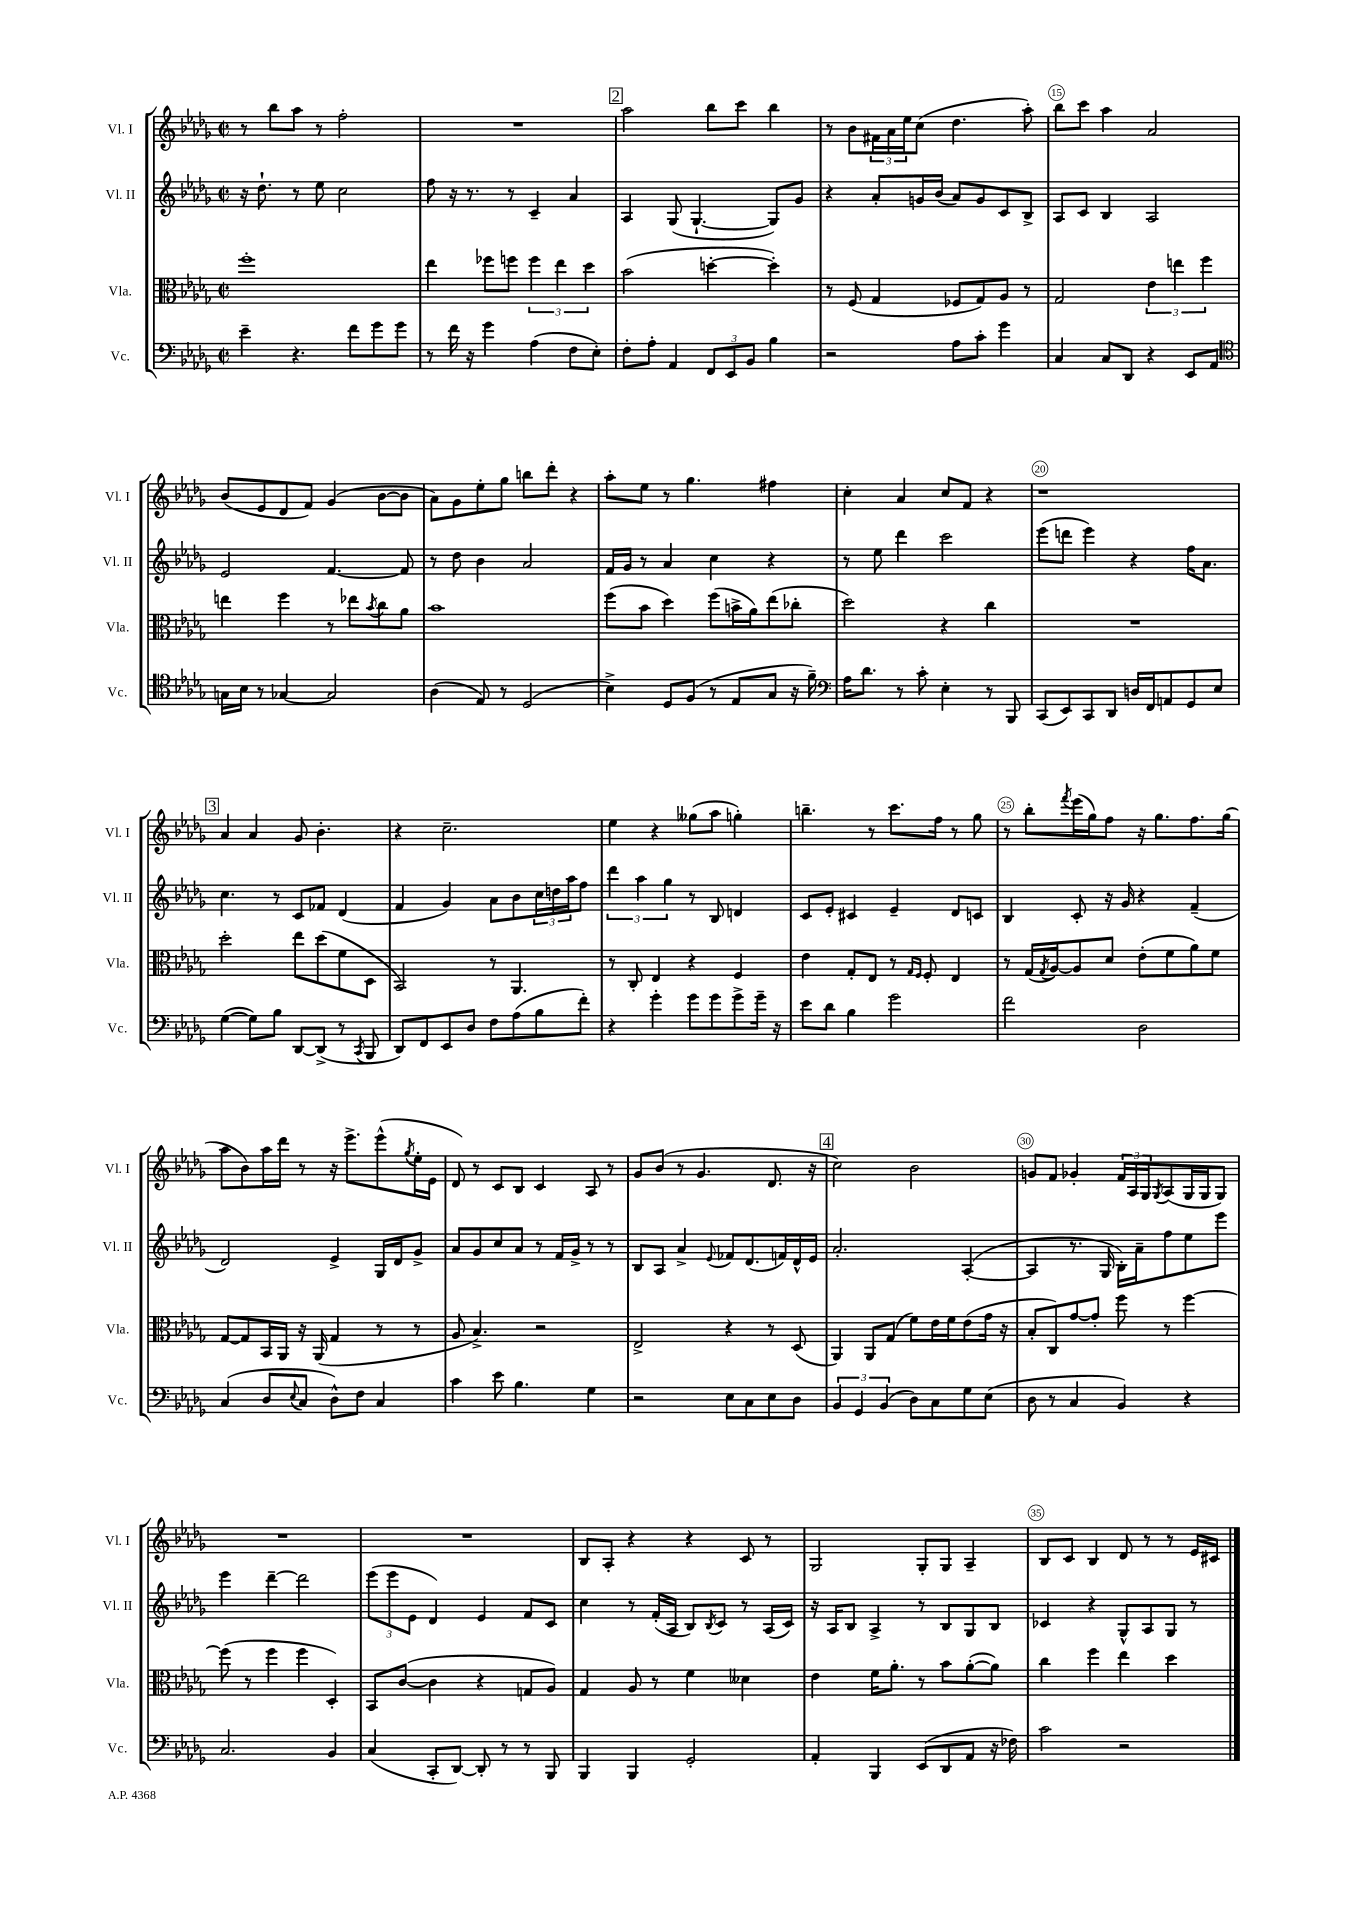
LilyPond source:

<<
\new StaffGroup <<
\new Staff = "s0" \with { instrumentName = "Vl. I" shortInstrumentName = "Vl. I" } {
    \clef treble \key des \major \defaultTimeSignature \time 2/2
    r8 bes''8 aes''8 r8 f''2-. |
    R1 |
    \mark \markup { \box "2" } aes''2 bes''8 c'''8 bes''4 |
    r8 bes'8 \tuplet 3/2 { fis'16 aes'16 ees''16 } c''8( des''4. aes''8-.) |
    bes''8 c'''8 aes''4 aes'2 |
    bes'8( ees'8 des'8 f'8) ges'4( bes'8~ bes'8 |
    aes'8) ges'8 ees''8-. ges''8 b''8 des'''8-. r4 |
    aes''8-. ees''8 r8 ges''4. fis''4 |
    c''4-. aes'4 c''8 f'8 r4 |
    r1 |
    \mark \markup { \box "3" } aes'4 aes'4 ges'8 bes'4.-. |
    r4 c''2.-- |
    ees''4 r4 geses''8( aes''8 g''4-.) |
    b''4.-- r8 c'''8. f''16 r8 ges''8 |
    r8 bes''8-. \acciaccatura { f'''8 } ees'''16( ges''16) f''8 r16 ges''8. f''8. ges''16( |
    aes''8 bes'8) aes''16 des'''16 r8 r16 ees'''8.-> ees'''8-^( \acciaccatura { ges''8 } ees''16-. ees'16 |
    des'8) r8 c'8 bes8 c'4 aes8 r8 |
    ges'8 bes'8( r8 ges'4. des'8. r16 |
    \mark \markup { \box "4" } c''2) bes'2 |
    g'8 f'8 ges'4-. \tuplet 3/2 { f'16 aes16 ges16 } \acciaccatura { ges8 } aes8( ges16 ges16 ges8) |
    R1 |
    R1 |
    bes8 aes8-. r4 r4 c'8 r8 |
    ges2 ges8-. ges8 aes4-- |
    bes8 c'8 bes4 des'8 r8 r8 ees'16 cis'16 \bar "|." |
}
\new Staff = "s1" \with { instrumentName = "Vl. II" shortInstrumentName = "Vl. II" } {
    \clef treble \key des \major \defaultTimeSignature \time 2/2
    r16 des''8.-! r8 ees''8 c''2 |
    f''8 r16 r8. r8 c'4-- aes'4 |
    \mark \markup { \box "2" } aes4 ges8( ges4.~-! ges8) ges'8 |
    r4 aes'8-. g'16 bes'16( aes'8) g'8 c'8 bes8-> |
    aes8 c'8 bes4 aes2 |
    ees'2 f'4.~ f'8 |
    r8 des''8 bes'4 aes'2 |
    f'16 ges'16 r8 aes'4 c''4 r4 |
    r8 ees''8 des'''4 c'''2 |
    ees'''8( d'''8 ees'''4) r4 f''16 aes'8. |
    \mark \markup { \box "3" } c''4. r8 c'8 fes'8 des'4( |
    f'4 ges'4) aes'8 bes'8 \tuplet 3/2 { c''16 d''16 aes''16 } f''8 |
    \tuplet 3/2 { des'''4 aes''4 ges''4 } r8 bes8 d'4 |
    c'8 ees'8-. cis'4 ees'4-- des'8 c'8 |
    bes4 c'8-. r16 ges'16 r4 f'4--( |
    des'2) ees'4-> ges16 des'16 ges'8-> |
    aes'8 ges'8 c''8 aes'8 r8 f'16 ges'16-> r8 r8 |
    bes8 aes8 aes'4-> \appoggiatura { ees'8 } fes'8 des'8.( f'16) des'16-^ ees'16 |
    \mark \markup { \box "4" } aes'2.-. aes4~-.( |
    aes4 r8. ges16 bes16-.) aes'16-- f''8 ees''8 ees'''8 |
    ees'''4 des'''4~-- des'''2 |
    \tuplet 3/2 { ees'''8( ees'''8 ees'8 } des'4) ees'4 f'8 c'8 |
    c''4 r8 f'16-.( aes16 bes8) \acciaccatura { bes8 } c'8 r8 aes16( c'16) |
    r16 aes16 bes8 aes4-> r8 bes8 ges8 bes8 |
    ces'4 r4 ges8-^ aes8 ges8 r8 \bar "|." |
}
\new Staff = "s2" \with { instrumentName = "Vla." shortInstrumentName = "Vla." } {
    \clef alto \key des \major \defaultTimeSignature \time 2/2
    f''1-. |
    ees''4 fes''8 f''8 \tuplet 3/2 { f''4 ees''4 des''4 } |
    \mark \markup { \box "2" } bes'2( d''4~-. d''4-.) |
    r8 f8( ges4 fes8 ges8) aes8 r8 |
    ges2 \tuplet 3/2 { ees'4 e''4 f''4 } |
    e''4 f''4 r8 ees''8 \acciaccatura { bes'8 } c''8 aes'8 |
    bes'1 |
    f''8( bes'8 des''4) f''8( b'16-> aes'16) ees''8( ces''8-. |
    des''2) r4 c''4 |
    R1 |
    \mark \markup { \box "3" } des''2-. ees''8 des''8( f'8 des8 |
    bes,2) r8 aes,4. |
    r8 c8-. ees4 r4 f4 |
    ees'4 ges8-. ees8 r8 \grace { ges16 f16 } f8-. ees4 |
    r8 ges16( \acciaccatura { ges8 } aes16~) aes8 des'8 ees'8-.( f'8 aes'8) f'8 |
    ges8~ ges8 bes,16 aes,16 r16 aes,16( ges4 r8 r8 |
    aes8 bes4.->) r2 |
    ees2-> r4 r8 des8( |
    \mark \markup { \box "4" } aes,4) aes,8 ges8( f'8) ees'16 f'16 ees'8( ges'16 r16 |
    bes8-. c8) ges'8~ ges'8-. f''8 r8 f''4~ |
    f''8( r8 f''4 f''4 des4-.) |
    bes,8 c'8~( c'4 r4 g8 aes8) |
    ges4 aes8 r8 f'4 deses'4 |
    ees'4 f'16 aes'8.-. r8 bes'8 aes'8~-.( aes'8) |
    c''4 f''4 ees''4 des''4 \bar "|." |
}
\new Staff = "s3" \with { instrumentName = "Vc." shortInstrumentName = "Vc." } {
    \clef bass \key des \major \defaultTimeSignature \time 2/2
    ees'4-- r4. f'8 ges'8 ges'8 |
    r8 f'16 r16 ges'4 aes4( f8 ees8-.) |
    \mark \markup { \box "2" } f8-. aes8-. aes,4 \tuplet 3/2 { f,8 ees,8 bes,8 } bes4 |
    r2 aes8 c'8-. ges'4 |
    c4 c8 des,8 r4 ees,8 aes,8 |
    \clef tenor g16 bes16 r8 ges4~ ges2 |
    aes4( ees8) r8 des2( |
    bes4->) des8 f8( r8 ees8 ges8 r16 f'16--) |
    \clef bass aes16 des'8. r8 c'8-. ees4-. r8 bes,,8 |
    c,8( ees,8) c,8 des,8 d16 f,16 a,8 ges,8 ees8 |
    \mark \markup { \box "3" } ges4~( ges8) bes8 des,8~ des,8->( r8 \acciaccatura { c,8 } bes,,8 |
    des,8) f,8 ees,8 des8 f8 aes8( bes8 f'8-.) |
    r4 ges'4-. ges'8 ges'8 ges'8-> ges'16-- r16 |
    ees'8 des'8 bes4 ges'2 |
    f'2 des2 |
    c4( des8 \appoggiatura { ees8 } c8 des8-^) f8 c4 |
    c'4 ees'8 bes4. ges4 |
    r2 ees8 c8 ees8 des8 |
    \mark \markup { \box "4" } \tuplet 3/2 { bes,4 ges,4 bes,4( } des8) c8 ges8 ees8( |
    des8 r8 c4 bes,4) r4 |
    c2. bes,4 |
    c4( c,8-. des,8~) des,8-. r8 r8 bes,,8 |
    bes,,4 bes,,4 ges,2-. |
    aes,4-. bes,,4 ees,8( des,8 aes,8 r16 fes16) |
    c'2 r2 \bar "|." |
}
>>
>>
\layout { \context { \Score currentBarNumber = #11 \override BarNumber.break-visibility = ##(#f #t #t) barNumberVisibility = #(every-nth-bar-number-visible 5) \override BarNumber.stencil = #(make-stencil-circler 0.1 0.3 ly:text-interface::print) } }
